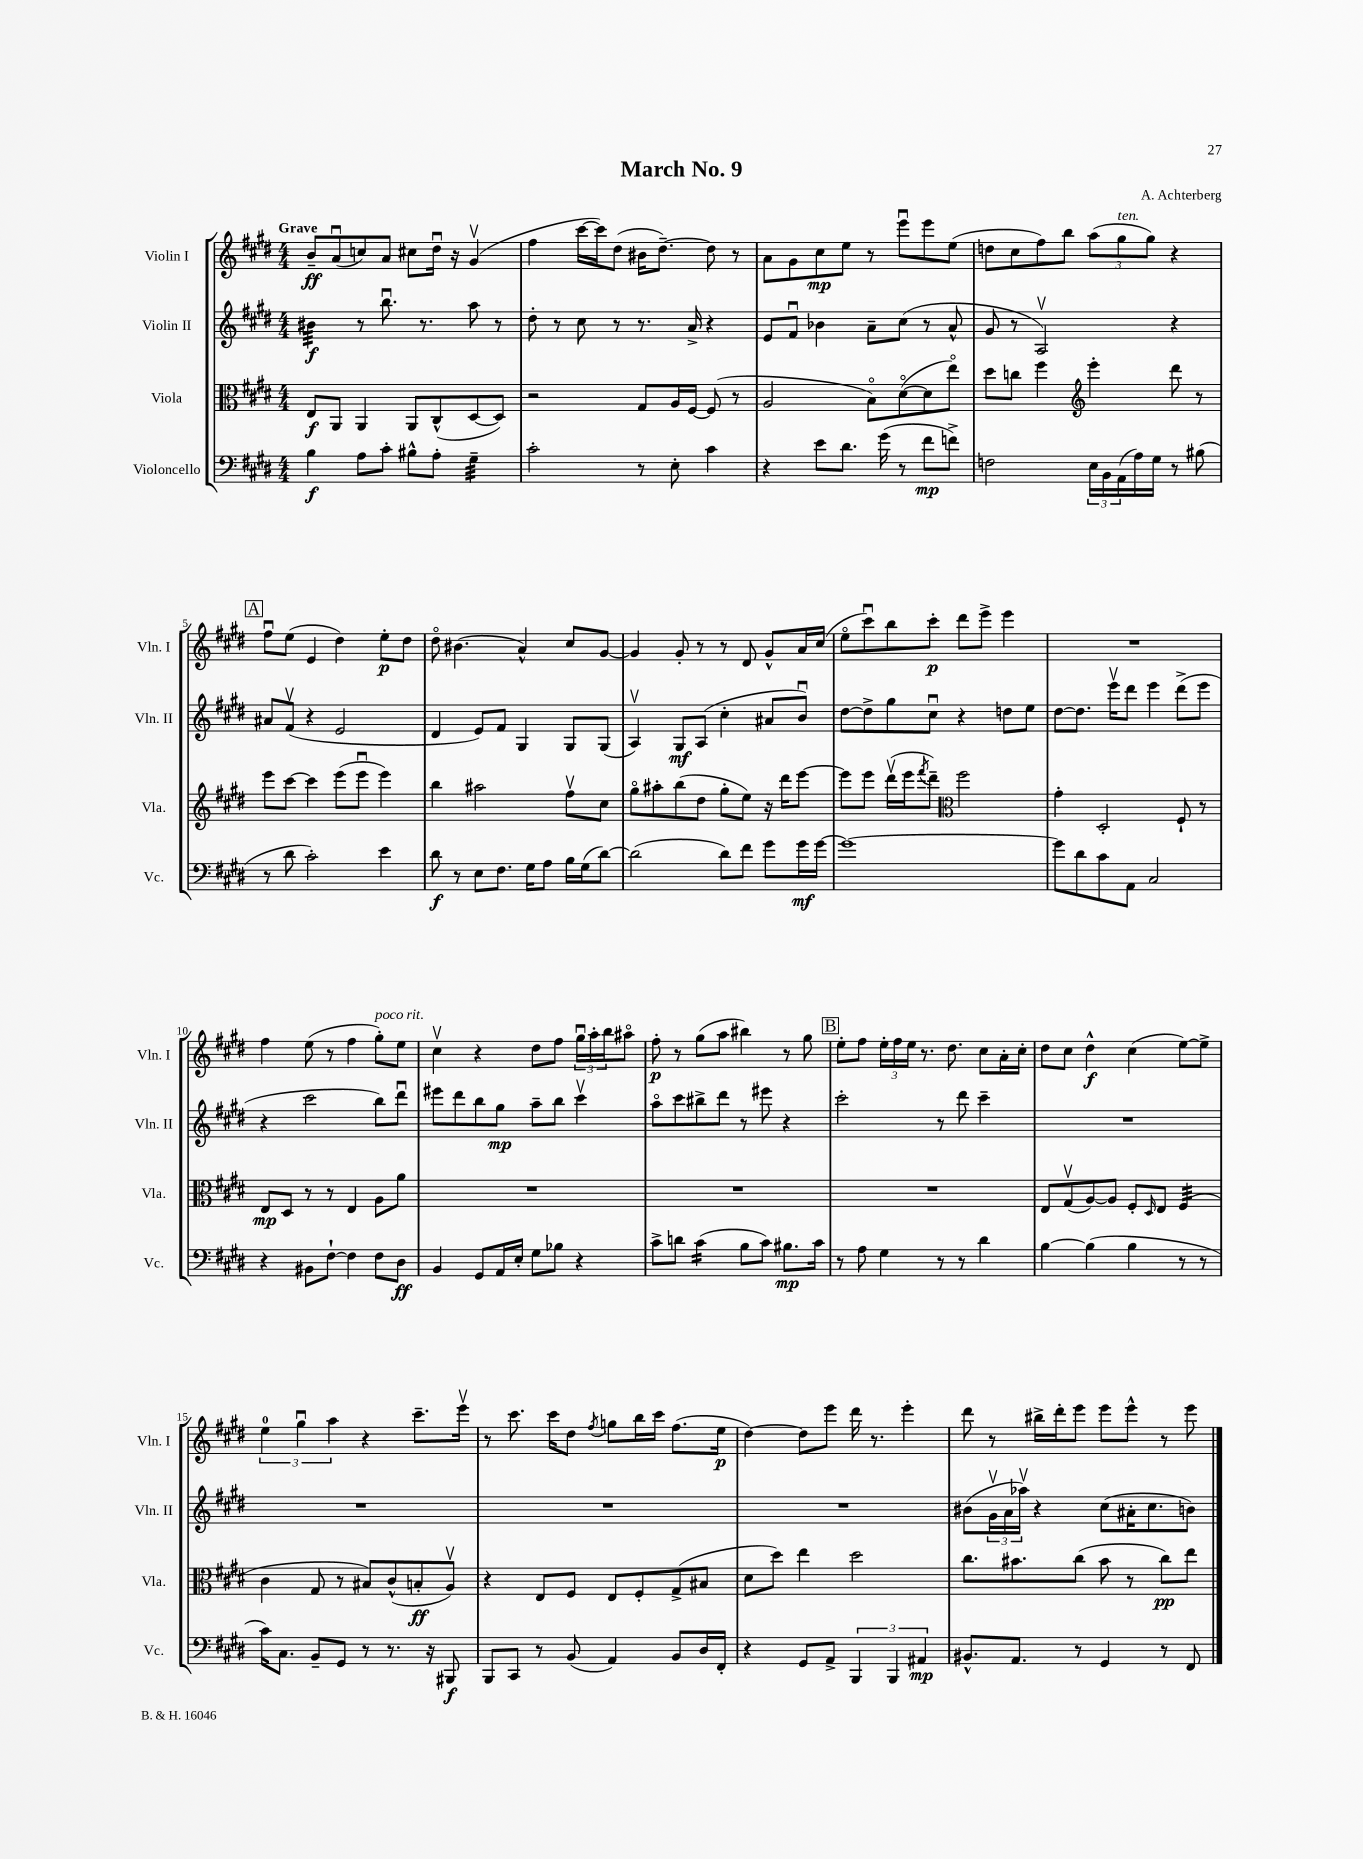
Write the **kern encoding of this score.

**kern	**kern	**kern	**kern
*staff4	*staff3	*staff2	*staff1
*clefF4	*clefC3	*clefG2	*clefG2
*k[f#c#g#d#]	*k[f#c#g#d#]	*k[f#c#g#d#]	*k[f#c#g#d#]
*M4/4	*M4/4	*M4/4	*M4/4
4B\	8E/L	4b#\	8b~/L
.	8AA/J	.	(8au/
8A\L	4AA/	8r	8cc/)
8c#'\J	.	8.bbu\	8a/J
8B#^^\L	8AA/L	.	8cc#\L
.	.	8.r	.
8A'\J	(8C#^^/	.	16dd#u\Jk
.	.	.	16r
4G#~\	[8D#/	8aa\	(4g#v/
.	8D#/]J)	8r	.
=	=	=	=
2c#'\	2r	8dd#'\	4ff#\
.	.	8r	.
.	.	8cc#\	[16ccc#\LL
.	.	.	16ccc#\]J)
.	.	8r	(8dd#\J
8r	8G#/L	8.r	16b#\LK
.	.	.	[8.dd#~\J)
8E'\	16A/L	.	.
.	[16F#/JJ	16a^/	.
4c#\	(8F#/]	4r	8dd#\]
.	8r	.	8r
=	=	=	=
4r	2A/	8e/L	8a\L
.	.	8f#u/J	8g#\
8e\L	.	4b-\	8cc#\
8.d#\J	.	.	8ee\J
.	8Bo\L)	8a~\L	8r
(16g#\	.	.	.
8r	([8d#o\	(8cc#\J	8eeeu\L
8f#\L	8d#\]	8r	8eee\
8f^\J)	8eeo\J)	8a^^/	(8ee\J
=	=	=	=
2F\	8dd#\L	8g#/	8dd\L
.	8cc\J	8r	8cc#\
.	4ff#\	2Av/)	8ff#\)
.	.	.	8bb\J
*	*clefG2	*	*
24E\LL	4eee'\	.	(12aa\L
24BB\	.	.	.
(24AA\	.	.	12gg#\
16A\)	.	.	.
.	.	.	12gg#\J)
16G#\JJ	.	.	.
8r	8ddd#\	4r	4r
(8B#\	8r	.	.
=	=	=	=
8r	8eee\L	8a#/L	8ff#u\L
8d#\	[8ccc#\J	(8f#v/J	(8ee\J
2c#'\)	4ccc#\]	4r	4e/
.	(8eee\L	2e/	4dd#\)
.	8eeeu\J	.	.
4e\	4eee\)	.	8ee'\L
.	.	.	8dd#\J
=	=	=	=
8d#\	4bb\	4d#/	8dd#o\
8r	.	.	(4.b#\
8E\L	2aa#\	8e/L)	.
8.F#\J	.	8f#/J	.
.	.	4G#/	4a^^/)
16G#\LK	.	.	.
8A\J	.	.	.
16B\LL	8ff#v\L	8G#/L	8cc#/L
(16G#\J	.	.	.
[8d#\J)	8cc#\J	(8G#/J	[8g#/J
=	=	=	=
(2d#\]	8gg#o\L	4Av/)	4g#/]
.	8aa#'\	.	.
.	(8bb\	8G#/L	8g#'/
.	8dd#\J	(8A/J	8r
8d#\L)	8gg#'\L	4cc#'\	8r
8f#\J	8ee\J)	.	8d#/
8g#\L	16r	8a#/L	8g#^^/L
.	16ddd#\LK	.	.
16g#\L	[8eee\J	8bu/J)	16a/L
[16g#\JJ	.	.	(16cc#/JJ
=	=	=	=
1g#_	8eee\]L	[8dd#\L	8eeo\L
.	8eee\J	8dd#^\]	8ccc#u\)
.	(16ddd#v\LL	8gg#\	8bb\
.	16eee\J	.	.
.	8qfff#/	.	.
.	8ddd#~\J)	8cc#u\J	8ccc#'\J
*	*clefC3	*	*
.	2ff#\	4r	8ddd#\L
.	.	.	8eee^\J
.	.	8dd\L	4eee\
.	.	8ee\J	.
=	=	=	=
8g#\]L	4g#'\	[8dd#\L	1r
8d#\	.	8.dd#\]J	.
8c#\	2D#'/	.	.
.	.	16eeev\LK	.
8AA\J	.	8ddd#\J	.
2C#/	.	4eee\	.
.	8F#`/	(8ddd#^\L	.
.	8r	8eee\J	.
=	=	=	=
4r	8E/L	4r	4ff#\
.	8D#/J	.	.
8BB#\L	8r	2ccc#\	(8ee\
[8F#`\J	8r	.	8r
4F#\]	4E/	.	4ff#\
8F#\L	8A\L	8bb\L)	8gg#'\L)
8D#\J	8a\J	8ddd#u\J	8ee\J
=	=	=	=
4BB/	1r	8eee#\L	4cc#v\
.	.	8ddd#\	.
8GG#/L	.	8bb\	4r
16AA/L	.	8gg#\J	.
16E'/JJ	.	.	.
8G#\L	.	8aa~\L	8dd#\L
8B-\J	.	8bb\J	8ff#\J
4r	.	4ccc#v\	24gg#u\LL
.	.	.	24aa'\
.	.	.	24bb\J
.	.	.	8aa#o\J
=	=	=	=
8c#^\L	1r	8aao\L	8ff#'\
8d\J	.	8ccc#\	8r
(4c#\	.	8bb#^\	(8gg#\L
.	.	8ddd#\J	8aa\J
8B\L	.	8r	4bb#\)
8c#\J)	.	8eee#\	.
8.B#\L	.	4r	8r
.	.	.	8gg#\
16c#\Jk	.	.	.
=	=	=	=
8r	1r	2ccc#'\	8ee'\L
8A\	.	.	8ff#\J
4G#\	.	.	24ee'\LL
.	.	.	24ff#\
.	.	.	24ee\JJ
.	.	.	8.r
8r	.	8r	.
.	.	.	8.dd#\
8r	.	8ddd#\	.
4d#\	.	4ccc#~\	8cc#\L
.	.	.	16a'\L
.	.	.	16cc#'\JJ
=	=	=	=
[4B\	8E/L	1r	8dd#\L
.	(8G#v/	.	8cc#\J
(4B\]	[8A/)	.	4dd#^^\
.	8A/]J	.	.
4B\	8F#'/L	.	(4cc#\
.	16qqD#/	.	.
.	8E/J	.	.
8r	(4F#/	.	[8ee\L)
8r	.	.	8ee^\]J
=	=	=	=
16c#\LK)	4c#\	1r	6ee\
8.C#\J	.	.	.
.	.	.	6gg#u\
8BB~/L	8G#/	.	.
.	.	.	6aa\
8GG#/J	8r	.	.
8r	8B#/L)	.	4r
8.r	(8c#^^/	.	.
.	8B'/	.	8.ccc#~\L
16r	.	.	.
8BBB#/	8Av/J)	.	.
.	.	.	16eeev\Jk
=	=	=	=
8BBB/L	4r	1r	8r
8CC#/J	.	.	8.ccc#\
8r	8E/L	.	.
.	.	.	16ccc#\LK
(8BB/	8F#/J	.	8dd#\J
.	.	.	8qff#/
4AA/)	8E/L	.	8gg\L
.	8F#'/	.	16bb\L
.	.	.	16ccc#\JJ
8BB/L	(8G#^/	.	(8.ff#\L
16D#/L	8B#/J	.	.
16FF#'/JJ	.	.	16ee\Jk
=	=	=	=
4r	8d#\L	1r	[4dd#\)
.	8dd#\J)	.	.
8GG#/L	4ee\	.	8dd#\]L
8AA^/J	.	.	8eee\J
6BBB/	2dd#\	.	16ddd#\
.	.	.	8.r
6BBB/	.	.	.
.	.	.	4eee'\
6AA#/	.	.	.
=	=	=	=
8.BB#^^/L	8.cc#\L	(8b#\L	8ddd#\
.	.	24g#v\L	8r
.	.	24a\	.
8.AA/J	8.b#\	.	.
.	.	24aa-v\JJ)	.
.	.	4r	16bb#^\LL
.	.	.	16ddd#'\J
8r	(8cc#\J	.	8eee\J
4GG#/	8b#\	(8cc#\L	8eee\L
.	8r	16a#'\K	8eee^^\J
.	.	8.cc#\	.
8r	8cc#\L)	.	8r
8FF#/	8ee\J	8b\J)	8eee\
==	==	==	==
*-	*-	*-	*-
